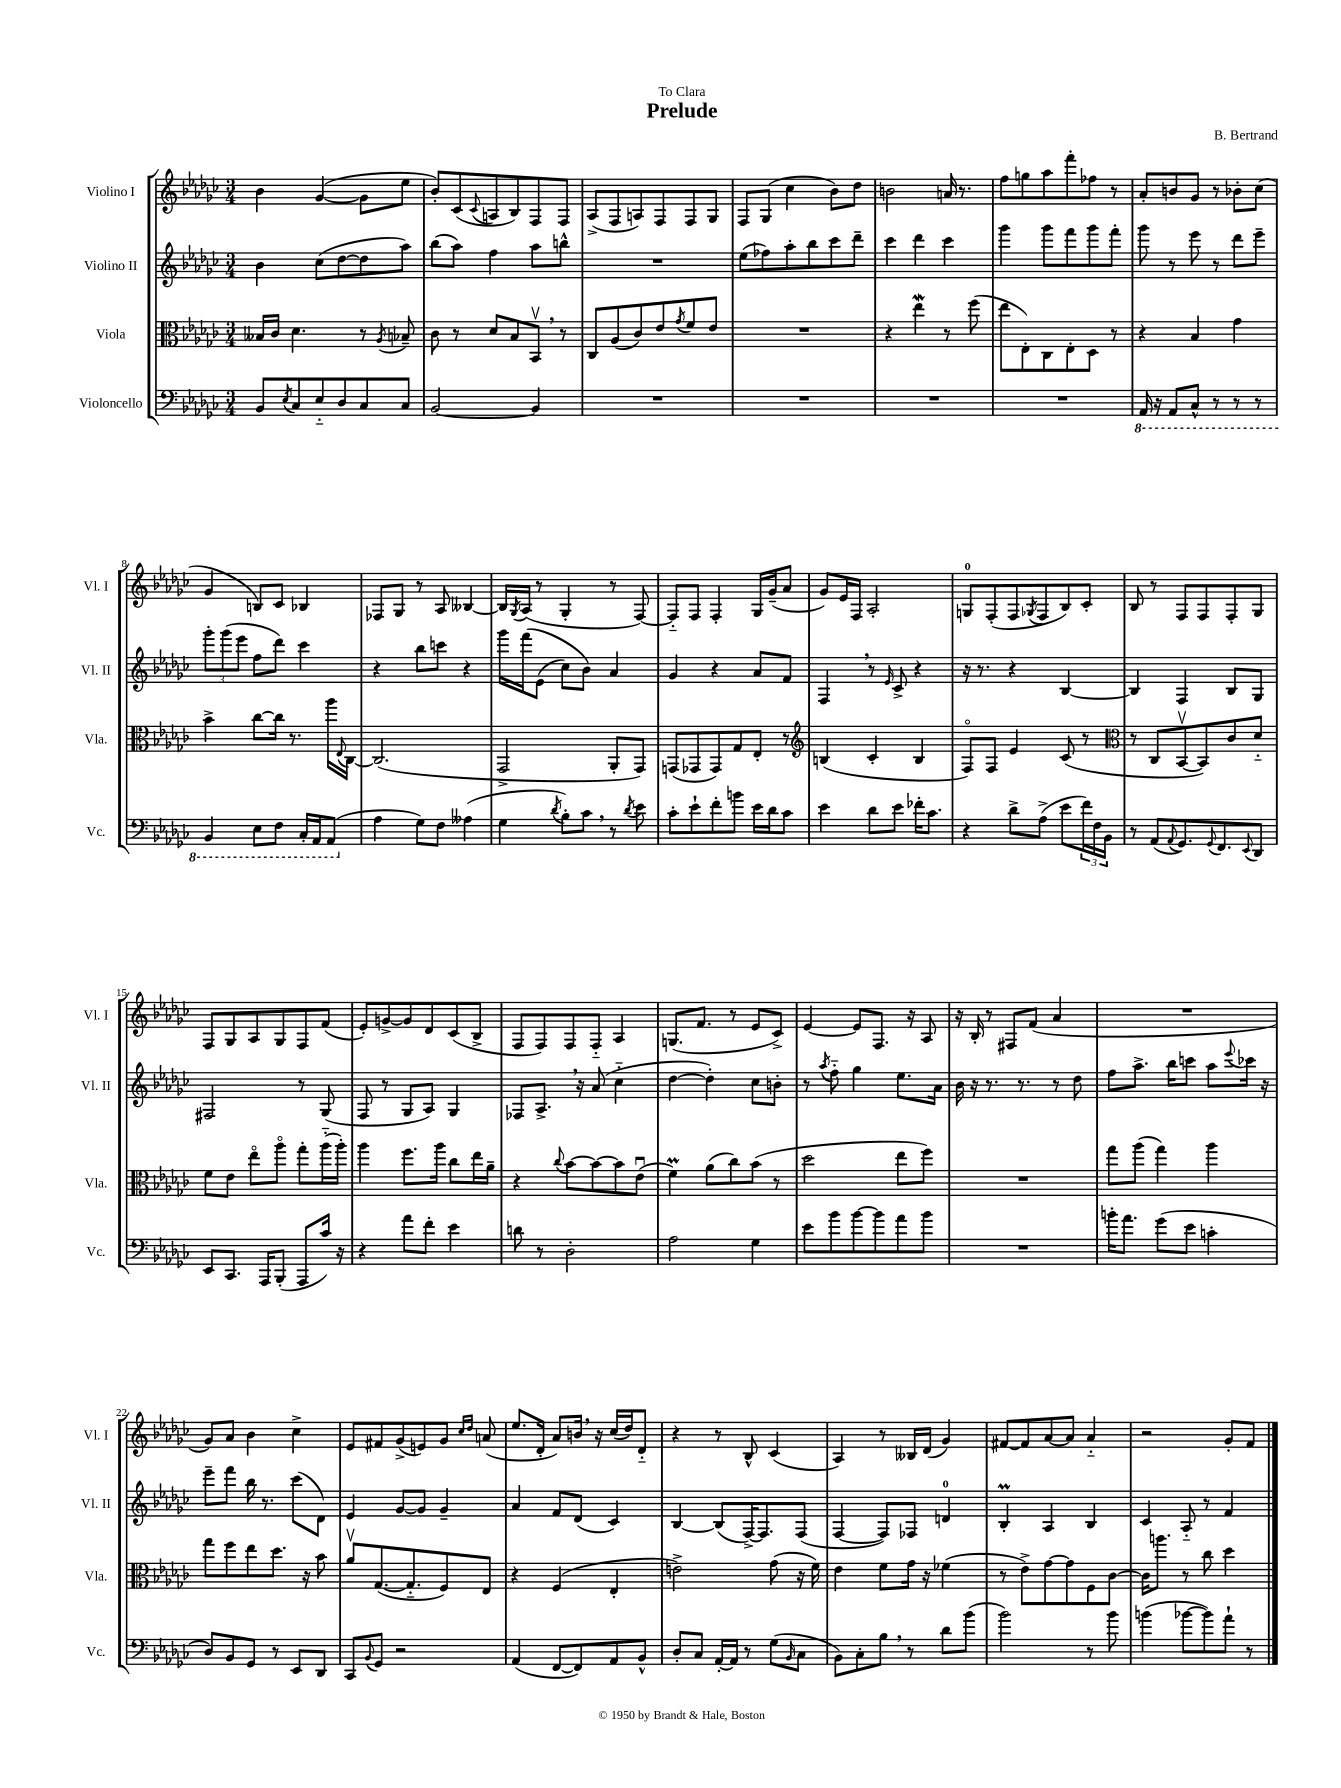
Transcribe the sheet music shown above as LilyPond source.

\header { title = "Prelude" composer = "B. Bertrand" dedication = "To Clara" }
<<
\new StaffGroup <<
\new Staff = "s0" \with { instrumentName = "Violino I" shortInstrumentName = "Vl. I" } {
    \clef treble \key ges \major \numericTimeSignature \time 3/4
    bes'4 ges'4~( ges'8 ees''8 |
    bes'8-.) ces'8( \appoggiatura { ces'8 } a8 bes8) f8 f8 |
    aes8->( f8 a8) f8 f8 ges8 |
    f8 ges8( ces''4 bes'8) des''8 |
    b'2 a'16 r8. |
    f''8 g''8 aes''8 f'''8-. fes''8 r8 |
    aes'8-. b'8 ges'8 r8 bes'8-. ces''8( |
    ges'4 b8) ces'8 bes4 |
    fes8 ges8 r8 aes8 beses4~ |
    beses16 \acciaccatura { ges8 } aes16( r8 ges4-. r8 f8~) |
    f8-_ f8 f4-. ges16 ges'16--( aes'8 |
    ges'8) ees'16 f16 aes2-. |
    g8-0 f8-.( f8 \acciaccatura { ges8 } f8 bes8) ces'8-. |
    bes8 r8 f8 f8 f8-. ges8 |
    f8 ges8 aes8 ges8 f8 f'8( |
    ees'8-.) g'8~-> g'8 des'8 ces'8( bes8-> |
    f8 f8) f8 f8-_ aes4 |
    g8.( f'8. r8 ees'8 ces'8->) |
    ees'4~ ees'8 f8. r16 aes8 |
    r16 bes16-. r8 fis8 f'8( aes'4 |
    R2. |
    ges'8) aes'8 bes'4 ces''4-> |
    ees'8 fis'8 ges'8->( e'8) ges'8 \grace { ces''16 des''16 } a'8( |
    ees''8. des'16-. aes'8) b'16 \breathe r16 ces''16( des''16) des'8-_ |
    r4 r8 bes8-^ ces'4( |
    aes4) r8 beses16 des'16( ges'4) |
    fis'8~ fis'8 aes'8~ aes'8 aes'4-_ |
    r2 ges'8-. f'8 \bar "|." |
}
\new Staff = "s1" \with { instrumentName = "Violino II" shortInstrumentName = "Vl. II" } {
    \clef treble \key ges \major \numericTimeSignature \time 3/4
    bes'4 ces''8( des''8~ des''8 aes''8) |
    bes''8( aes''8) f''4 aes''8 b''8-^ |
    R2. |
    ees''8( fes''8) aes''8-. bes''8 ces'''8 des'''8-- |
    ces'''4 des'''4 ces'''4 |
    ges'''4 ges'''8 f'''8 ges'''8 f'''8-. |
    ges'''8 r8 ees'''8 r8 des'''8 ees'''8-- |
    \tuplet 3/2 { ges'''8-. ges'''8( ees'''8 } f''8 des'''8) ces'''4 |
    r4 bes''8 c'''8 r4 |
    ges'''16 f'''16\( ees'8( ces''8) bes'8\) aes'4 |
    ges'4 r4 aes'8 f'8 |
    f4 \breathe r8 \grace { ees'16 } ces'8-> r4 |
    r16 r8. r4 bes4~ |
    bes4 f4 bes8 ges8 |
    fis2 r8 ges8( |
    f8 r8 ges8 aes8) ges4 |
    fes8 aes8.-> \breathe r16 aes'8( ces''4-_ |
    des''4~ des''4-.) ces''8 b'8-. |
    r8 \acciaccatura { aes''8 } f''8-_ ges''4 ees''8. aes'16 |
    bes'16 r16 r8. r8. r8 des''8 |
    f''8 aes''8.-> bes''16 c'''8 aes''8 \appoggiatura { ees'''8 } ces'''16 r16 |
    ees'''8-- f'''8 bes''16 r8. ces'''8( des'8) |
    ees'4 ges'8~ ges'8 ges'4-- |
    aes'4 f'8 des'8( ces'4) |
    bes4~ bes8( f16~->) f8. f8( |
    f4~ f8) fes8 d'4-0 |
    bes4-.\prall aes4 bes4 |
    ces'4 aes8-_ r8 f'4 \bar "|." |
}
\new Staff = "s2" \with { instrumentName = "Viola" shortInstrumentName = "Vla." } {
    \clef alto \key ges \major \numericTimeSignature \time 3/4
    beses16 ces'16 des'4. r8 \acciaccatura { aes8 } bes8-- |
    ces'8 r8 des'8 bes8 bes,8\upbow \breathe r8 |
    ces8 aes8( ces'8) ees'8 \acciaccatura { ges'8 } f'8 ees'8 |
    R2. |
    r4 ees''4\mordent r8 f''8( |
    ees''8 ees8-.) ces8 ees8-. des8 r8 |
    r4 bes4 ges'4 |
    bes'4-> ces''8~ ces''16 r8. aes''16 \appoggiatura { ees8 } ces16~ |
    ces2.( |
    ges,2-> aes,8-. ges,8) |
    g,8( ges,8 ges,8) ges8 ees8-. r8 |
    \clef treble b4( ces'4-. b4 |
    f8\flageolet) f8 ees'4 ces'8( r8 |
    \clef alto r8 ces8 bes,8~\upbow bes,8) ces'8 des'8-_ |
    f'8 ees'8 ees''8\flageolet aes''8\flageolet ges''8-. aes''16-_( aes''16-.) |
    aes''4 f''8. aes''16 ces''8 ees''16 aes'16-- |
    r4 \appoggiatura { ces''8 } bes'8~ bes'8~ bes'8 ees'8\downbow( |
    f'4\prall) aes'8( ces''8) bes'8( r8 |
    des''2 ees''8 f''8) |
    R2. |
    ges''8 aes''8( ges''4) aes''4 |
    ges''8 f''8 ees''8 des''8. r16 bes'8 |
    aes'8\upbow ges8.~( ges8.-_ f8) ees8 |
    r4 f4( ees4-. |
    e'2->) ges'8( r16 f'16) |
    ees'4 f'8 ges'16 r16 fes'4( |
    r8 ees'8->) ges'8~ ges'8 f8 ces'8~ |
    ces'16 a''8. r8 ces''8 des''4 \bar "|." |
}
\new Staff = "s3" \with { instrumentName = "Violoncello" shortInstrumentName = "Vc." } {
    \clef bass \key ges \major \numericTimeSignature \time 3/4
    bes,8 \acciaccatura { ees8 } ces8 ees8-_ des8 ces8 ces8 |
    bes,2~ bes,4 |
    R2. |
    R2. |
    R2. |
    R2. |
    \ottava #-1 aes,,16 r16 aes,,8 ces,8-^ r8 r8 r8 |
    bes,,4 ees,8 f,8 ces,16-. aes,,16 aes,,8( \ottava #0 |
    aes4 ges8) f8 aeses4( |
    ges4 \acciaccatura { des'8 } bes8-.) ces'8 \breathe r8 \acciaccatura { des'8 } ees'8 |
    ces'8-. ees'8-! f'8-. b'8 ees'16 des'16 ces'8 |
    ees'4 des'8 ees'8 fes'16-. ces'8. |
    r4 des'8-> aes8->( ees'8 \tuplet 3/2 { f'16) f16 bes,16 } |
    r8 aes,8( \appoggiatura { aes,8 } ges,8.) \appoggiatura { ges,8 } f,8. \appoggiatura { ees,8 } des,8 |
    ees,8 ces,8. aes,,16 bes,,8-.( aes,,8 ces'16) r16 |
    r4 aes'8 f'8-. ees'4 |
    d'8 r8 des2-. |
    aes2 ges4 |
    ees'8 bes'8 bes'8~ bes'8 aes'8 bes'8 |
    R2. |
    b'16-. aes'8. ges'8( ees'8 c'4-. |
    des8) bes,8 ges,8 r8 ees,8 des,8 |
    ces,8 \appoggiatura { bes,8 } ges,8 r2 |
    aes,4( f,8~ f,8) aes,8 bes,8-^ |
    des8-. ces8 aes,16~-. aes,16 r8 ges8( \grace { bes,16 } ces8 |
    bes,8) ces8-. bes8 \breathe r8 des'8 bes'8( |
    bes'2) r8 bes'8 |
    b'4( bes'8~ bes'8) aes'8-! r8 \bar "|." |
}
>>
>>
